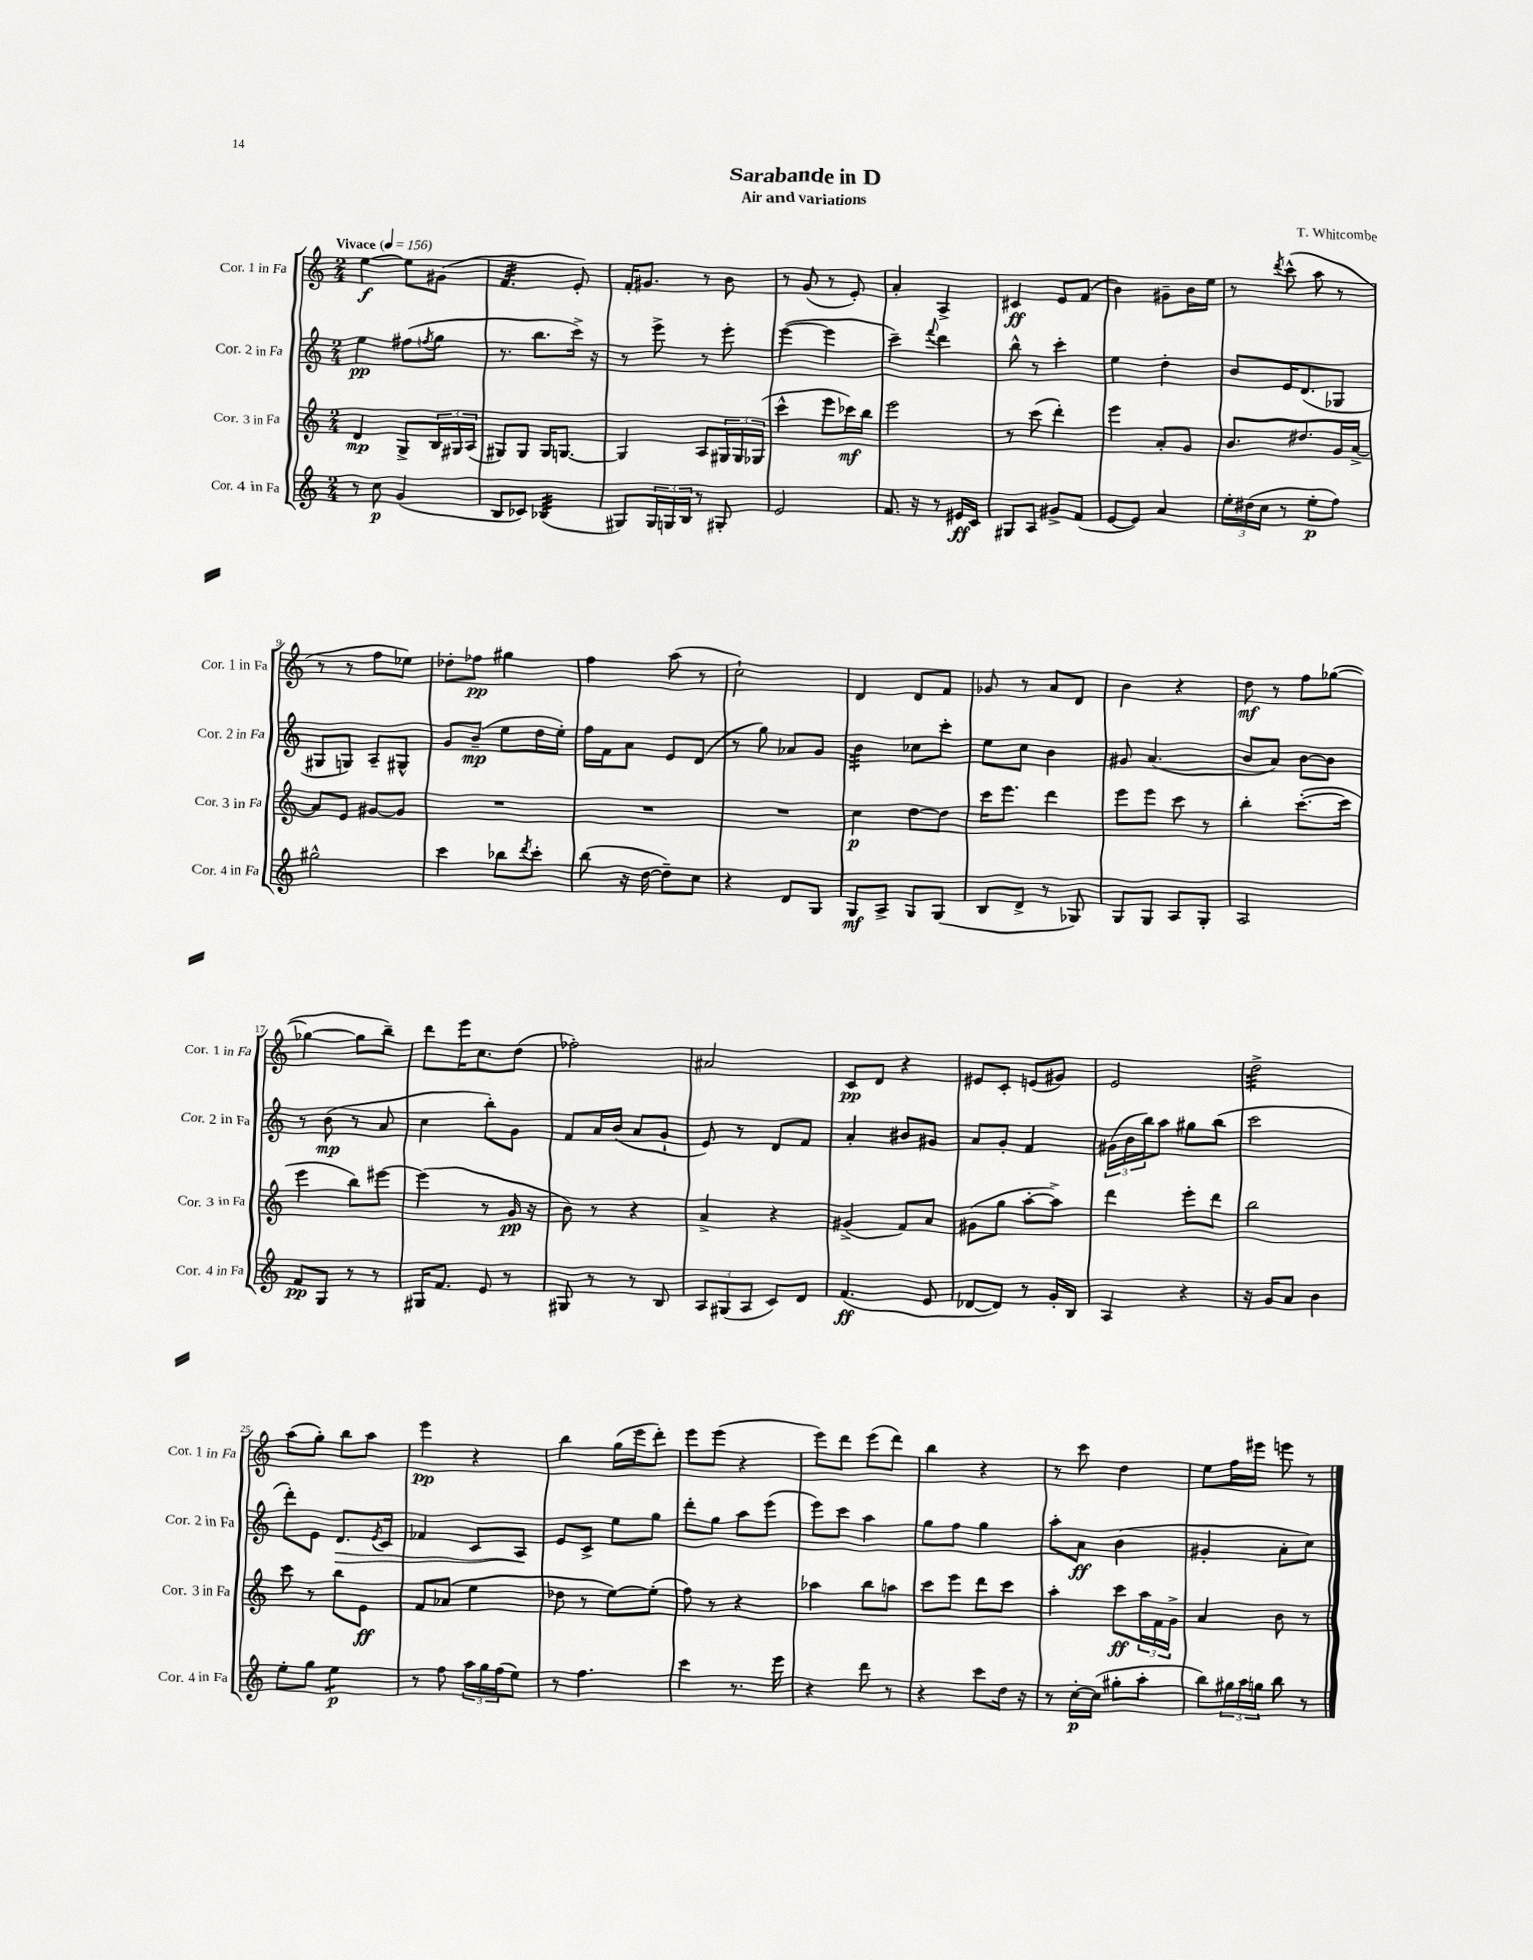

**kern	**kern	**kern	**kern
*staff4	*staff3	*staff2	*staff1
*clefG2	*clefG2	*clefG2	*clefG2
*k[]	*k[]	*k[]	*k[]
*M2/4	*M2/4	*M2/4	*M2/4
*MM156	*MM156	*MM156	*MM156
8r	4d	4ee	[4ee
8cc	.	.	.
(4g	8G^	(8ff#	8ee]
.	.	8qff	.
.	24B	8gg	(8g#
.	24G#	.	.
.	(24A	.	.
=	=	=	=
8B	8G#)	8.r	4.f
8c-)	8G#	.	.
.	.	8.bb	.
(4B-	16G#	.	.
.	[8.G	.	.
.	.	16ccc^)	8e')
.	.	16r	.
=	=	=	=
8G#)	4G]	8r	16f'
.	.	.	8.g#
24G#	.	8eee^	.
24G	.	.	.
24B	.	.	.
8r	8A	8r	8r
8G#'	24G#	8eee'	8b
.	24G#	.	.
.	(24G-	.	.
=	=	=	=
2e	4ccc^^	([4eee	8r
.	.	.	(8g
.	8eee	4eee]	8r
.	16ccc-)	.	8e')
.	16bb	.	.
=	=	=	=
8.f	2eee	4ccc~)	4a'
16r	.	.	.
.	.	8qqfff	.
8r	.	4ddd	4A^
16e#	.	.	.
16c	.	.	.
=	=	=	=
8G#	8r	8bb^^	4c#
8A	(8ccc	8r	.
8g#^	4ddd')	4ccc'	8e
(8f	.	.	(8f
=	=	=	=
[8e	4eee	4ee	4b)
8e])	.	.	.
4a	8a'	4dd'	8g#~
.	8g	.	16b
.	.	.	16ee
=	=	=	=
24ee'	8.b	8b	8r
(24dd#	.	.	.
24cc	.	.	.
.	.	.	8qddd
8r	.	16e	(8ccc^^
.	8.dd#	(8.d	.
8ee'	.	.	8aa
8ff)	16g	8G-	8r
.	[16a^	.	.
=	=	=	=
2gg#^^	8a]	8G#	8r
.	8e	8G)	8r
.	[8g#	8A~	8ff
.	8g#]	8G#^^	8ee-)
=	=	=	=
4ccc	2r	8g	8dd-'
.	.	(8b~	8ff-
8bb-	.	8ee	4gg#
8qddd	.	.	.
8ccc'	.	16dd	.
.	.	16ee')	.
=	=	=	=
(8bb	2r	16ff	4ff
.	.	16f	.
16r	.	8a	.
[16dd	.	.	.
8dd~])	.	8e	(8aa
8cc	.	(8d	8r
=	=	=	=
4r	2r	8r	2cc`)
.	.	8gg)	.
8d	.	8a-	.
8G	.	8g	.
=	=	=	=
8G	4cc	4b	4d
8A^	.	.	.
8G	[8dd	8cc-	8d
(8G	8dd]	8ccc'	8f
=	=	=	=
8B	16ccc	8ee	8g-
.	8.eee	.	.
8d^	.	8cc	8r
8r	4ddd	4b	8a
8G-)	.	.	8d
=	=	=	=
8G	8eee	8g#	4b
8G	8eee	(4.a	.
8A	8ccc	.	4r
8G'	8r	.	.
=	=	=	=
2A	4bb'	8b	8dd
.	.	8a)	8r
.	([8.ccc'	[8b	8ff
.	.	8b]	([8gg-
.	16ccc]	.	.
=	=	=	=
8f	4eee	8r	4gg-_
8G	.	(8b	.
8r	8bb)	8r	8gg-]
8r	[8eee#	8a	8bb~)
=	=	=	=
16G#	(4eee#]	4cc	8ddd
8.f	.	.	.
.	.	.	16eee
.	.	.	8.cc
8e	8r	8bb')	.
8r	16g	8g	(8dd
.	16r	.	.
=	=	=	=
8G#	8b)	8f	2ff-')
8r	8r	16a	.
.	.	(16b	.
8r	4r	8a	.
8B	.	8g`	.
=	=	=	=
12A	4a^	8e)	2a#
(12G#	.	.	.
.	.	8r	.
12A	.	.	.
8c)	4r	8d	.
8d	.	8f	.
=	=	=	=
(4.f	(4g#^	4a'	8c
.	.	.	8d
.	8f)	8b#	4r
8e	8a	8g#	.
=	=	=	=
[8d-	(8g#	8a	8e#
8d-])	8gg	8g'	8c'
8r	[8aa'	4f	(8e
16g'	8aa^])	.	8g#)
16B	.	.	.
=	=	=	=
4A	4ddd	(24g#	2e
.	.	24b	.
.	.	24bb)	.
.	.	8aa	.
4r	8eee'	8gg#	.
.	8ddd	(8bb	.
=	=	=	=
16r	2bb	2ccc	2dd^
16g	.	.	.
8a	.	.	.
4b	.	.	.
=	=	=	=
8ee'	8ccc	8ddd')	(8aa
8gg	8r	8e	8gg')
4ee	8bb	8.d	8bb
.	8e	.	8aa
.	.	8qe	.
.	.	16c	.
=	=	=	=
8r	8f	4f-	4eee
8ff	(8a-	.	.
24aa	4ee	8c	4r
24gg	.	.	.
(24ff	.	.	.
8ee)	.	8A	.
=	=	=	=
8r	8dd-	8e	4bb
4.ff	8r	8c^	.
.	[8ee)	8ee	(16gg
.	.	.	16eee
.	(8ee']	8gg	8ddd')
=	=	=	=
4ccc	8ff)	8ddd'	8eee
.	8r	8gg	(8eee
8.r	4r	8aa	4r
.	.	(8eee	.
16eee	.	.	.
=	=	=	=
4r	4aa-	8eee)	8eee)
.	.	8ccc	8ddd
8ddd	8bb	4aa	(8eee
8r	8aa	.	8ddd)
=	=	=	=
4r	8ccc	8gg	4bb
.	8eee	8ff	.
8ccc	8ddd	4gg	4r
16dd	8ccc	.	.
16r	.	.	.
=	=	=	=
8r	4aa'	8aa'	8r
[16cc'	.	8a	8ccc
(16cc]	.	.	.
8gg#'	8ccc	(4b	4dd
8aa'	24aa	.	.
.	24f	.	.
.	24g^	.	.
=	=	=	=
8bb)	4a	4g#'	8ee
24gg#	.	.	16ff
24aa	.	.	.
.	.	.	16eee#
24gg	.	.	.
8bb	8b	8a'	8eee
8r	8r	8cc)	8r
==	==	==	==
*-	*-	*-	*-
